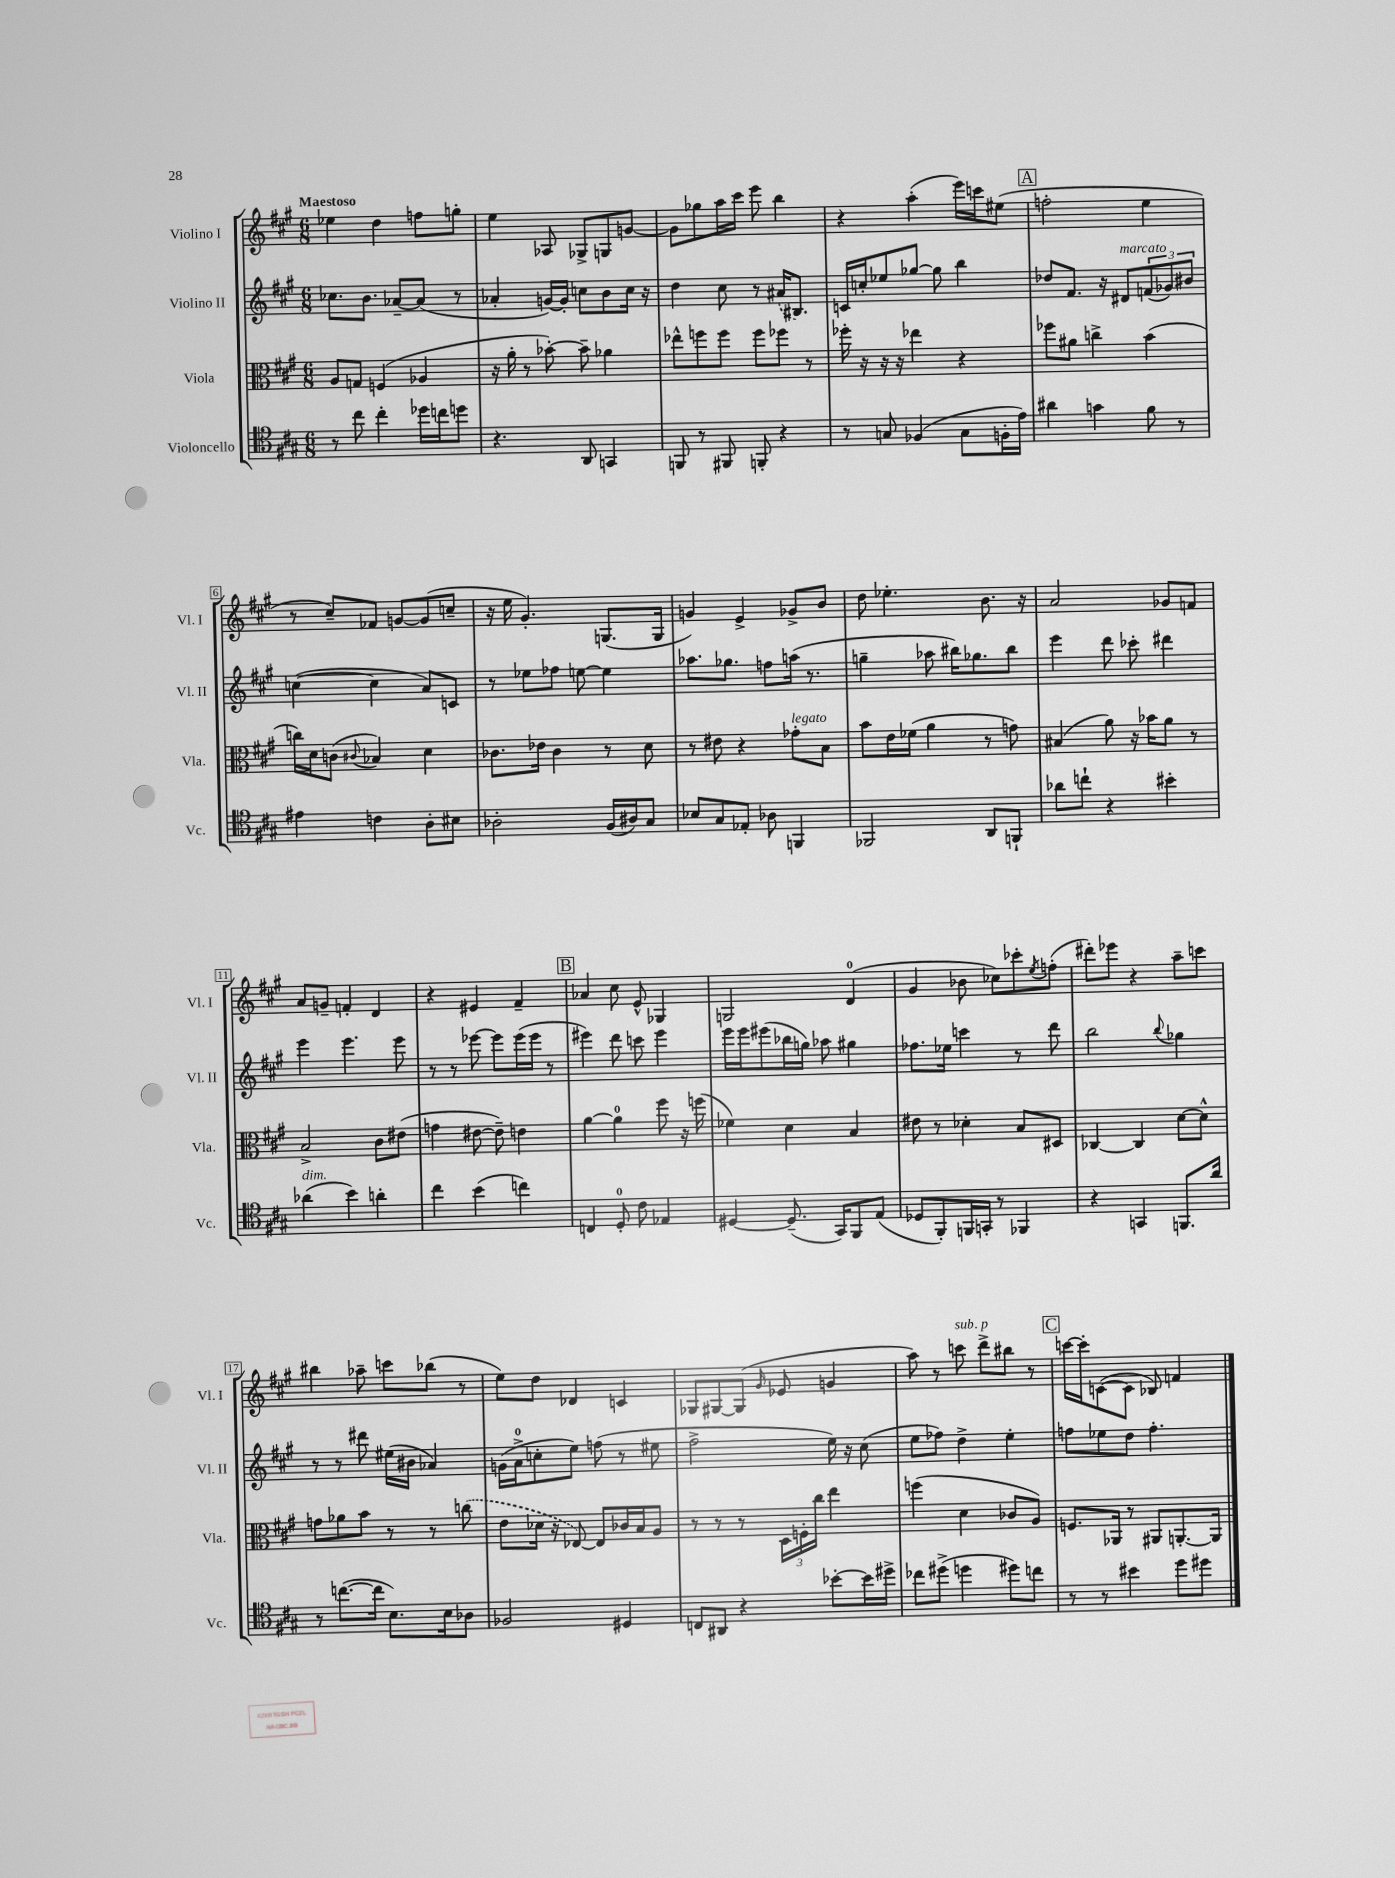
<<
\new StaffGroup <<
\new Staff = "s0" \with { instrumentName = "Violino I" shortInstrumentName = "Vl. I" } {
    \clef treble \key a \major \numericTimeSignature \time 6/8 \tempo "Maestoso"
    ees''4 d''4 f''8 g''8-. |
    e''4 aes8 ges8-> g8 g'8~ |
    g'8 ges''8 a''16 cis'''16 e'''8 b''4 |
    r4 a''4-.( e'''16) c'''16 eis''8( |
    \mark \markup { \box "A" } f''2-. e''4 |
    r8 cis''8--) fes'8 g'8~ g'8( c''8-- |
    r16 e''16 gis'4.-.) g8.( g16 |
    g'4) e'4-> ges'8-> b'8 |
    d''8 ees''4.-. b'8. r16 |
    a'2 ges'8 f'8 |
    a'8 g'8-- f'4-. d'4 |
    r4 eis'4 fis'4-- |
    \mark \markup { \box "B" } aes'4 cis''8 e'8-^ ges4 |
    g2 d'4-0( |
    gis'4 bes'8 ces''8) ces'''8-. \acciaccatura { e''8 } f''8-.( |
    dis'''8-.) ees'''8 r4 a''8-- c'''8 |
    bis''4 aes''8-- c'''8 bes''8( r8 |
    e''8) d''8 des'4 c'4 |
    ges8 gis8~ gis8( \grace { gis'16 } ees'8 g'4 |
    a''8) r8 c'''8^\markup { \italic "sub. p" } d'''8-> bis''8 r8 |
    \mark \markup { \box "C" } c'''16~ c'''16-. c'8~( c'8 bes8) f'4 \bar "|." |
}
\new Staff = "s1" \with { instrumentName = "Violino II" shortInstrumentName = "Vl. II" } {
    \clef treble \key a \major \numericTimeSignature \time 6/8
    ces''8. b'8. aes'8~-- aes'8( r8 |
    aes'4-. g'16~) g'16-. c''8 b'8 c''16 r16 |
    d''4 cis''8 r8 \once \slurDashed ais'16( bis8.) |
    c'16 c''16-. ees''8 ges''8~ ges''8 b''4 |
    \mark \markup { \box "A" } des''8 fis'8. r16 dis'8^\markup { \italic "marcato" } \tuplet 3/2 { f'8( ges'8) bis'8 } |
    c''4~( c''4 a'8) c'8 |
    r8 ees''8 fes''8 e''8~ e''4 |
    aes''8. ges''8. f''8 a''16( r8. |
    g''4-- aes''8 bis''16) ges''8. bis''8 |
    e'''4 d'''8 ces'''8-. dis'''4 |
    e'''4 e'''4. e'''8 |
    r8 r8 ees'''8~ ees'''8 ees'''16( ees'''16 r8 |
    \mark \markup { \box "B" } eis'''4) d'''8 c'''8 eis'''4 |
    e'''16 e'''16 eis'''8( bes''16 g''16) aes''8 gis''4 |
    fes''8. ees''16 c'''4 r8 d'''8 |
    b''2 \appoggiatura { b''8 } ges''4 |
    r8 r8 dis'''8 eis''16( bis'16 aes'4) |
    g'16( a'16-0-> c''8-. e''8) f''8( r8 eis''8 |
    fis''2-> e''16) r16 cis''8( |
    e''8 fes''8) d''4-> e''4-. |
    \mark \markup { \box "C" } f''8 ees''8 d''8 f''4.-. \bar "|." |
}
\new Staff = "s2" \with { instrumentName = "Viola" shortInstrumentName = "Vla." } {
    \clef alto \key a \major \numericTimeSignature \time 6/8
    a8 g8 f4( aes4 |
    r16 a'16-. r8 bes'8~-.) bes'8-- aes'4 |
    ees''8-^ f''8 f''8 f''8 fes''8 r8 |
    fes''16-. r16 r16 r16 ees''4 r4 |
    \mark \markup { \box "A" } fes''8 ais'8 c''4-> b'4( |
    c''16) d'16 c'8( \appoggiatura { cis'8 } bes4) d'4 |
    ces'8. ees'16 ces'4 r8 d'8 |
    r8 eis'8 r4 ges'8-.^\markup { \italic "legato" } b8 |
    b'8 e'16 fes'16( a'4 r8 g'8) |
    bis4( a'8) r16 bes'16 a'8 r8 |
    b2-> cis'8 eis'8( |
    g'4 eis'8~ eis'8--) e'4 |
    \mark \markup { \box "B" } a'4~ a'4-0 fis''8 r16 f''16( |
    fes'4) d'4 b4 |
    eis'8 r8 des'4-. b8 dis8 |
    ces4~ ces4 d'8~ d'8-^ |
    g'8 aes'8 b'8 r8 r8 \once \slurDashed c''8( |
    e'8 des'16 r16 ees8~) ees8 ces'16 b16 a8 |
    r8 r8 r8 \tuplet 3/2 { d16 f16-. cis''16 } e''4 |
    f''4( d'4 ces'8 a8) |
    \mark \markup { \box "C" } f8. aes,16 r8 ais,8 a,8.~-. a,16 \bar "|." |
}
\new Staff = "s3" \with { instrumentName = "Violoncello" shortInstrumentName = "Vc." } {
    \clef tenor \key a \major \numericTimeSignature \time 6/8
    r8 cis''8 cis''4-. des''16 c''16 d''8 |
    r4. a,8 g,4 |
    f,8 r8 fis,8 f,8-. r4 |
    r8 g8 fes4( g8 f16-. e'16) |
    \mark \markup { \box "A" } ais'4 g'4 fis'8 r8 |
    eis'4 c'4 a8-. bis8 |
    aes2-. fis16( ais16) gis8 |
    bes8 gis8 ees8-. aes8 f,4 |
    fes,2 a,8 f,8-! |
    aes'8 c''8-! r4 bis'4-. |
    aes'4^\markup { \italic "dim." }( b'4) a'4-. |
    cis''4 b'4( c''4) |
    \mark \markup { \box "B" } c4 d8-0-. cis'8 ees4 |
    dis4~ dis8.--( gis,16) fis,8 e8( |
    des8 fis,8-.) f,16 g,16-. r8 fes,4 |
    r4 g,4 f,8. a'16 |
    r8 c''8.~( c''16 b8.) b16 aes8 |
    fes2 dis4 |
    c8 ais,8 r4 bes'8~-. bes'16 dis''16-> |
    ces''8 dis''8->( d''4 dis''8) c''8 |
    \mark \markup { \box "C" } r8 r8 bis'4 d''8 dis''8 \bar "|." |
}
>>
>>
\layout { \context { \Score \override BarNumber.stencil = #(make-stencil-boxer 0.1 0.3 ly:text-interface::print) } }
